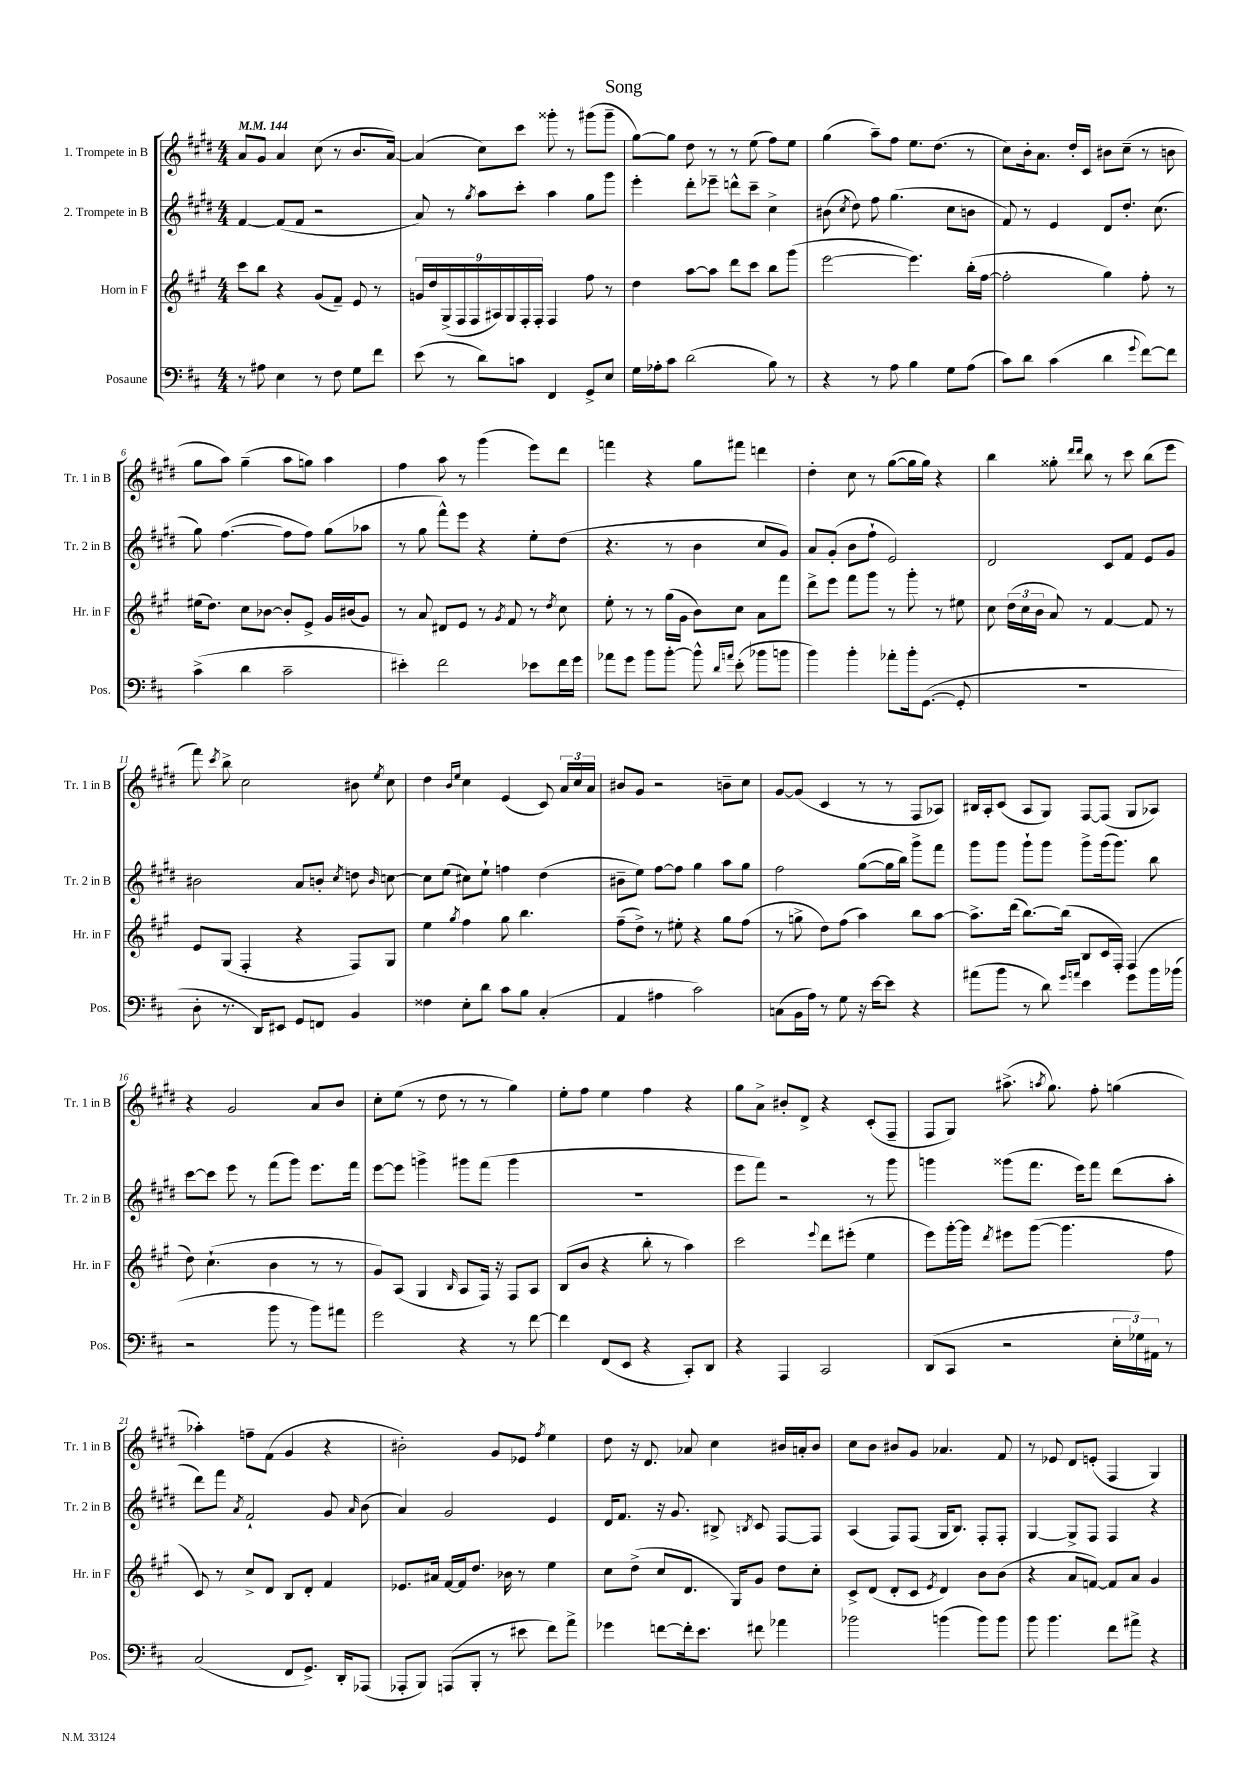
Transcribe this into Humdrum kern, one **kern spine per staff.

**kern	**kern	**kern	**kern
*staff4	*staff3	*staff2	*staff1
*clefF4	*clefG2	*clefG2	*clefG2
*k[f#c#]	*k[f#c#g#]	*k[f#c#g#d#]	*k[f#c#g#d#]
*M4/4	*M4/4	*M4/4	*M4/4
*MM144	*MM144	*MM144	*MM144
8r	8ccc#\L	[4f#/	8a/L
8A#\	8bb\J	.	8g#/J
4E\	4r	(8f#/]L	4a/
.	.	8f#/J	.
8r	(8g#/L	2r	(8cc#\
8F#\	8f#~/J)	.	8r
8G\L	8e/	.	8.b/L
8f#\J	8r	.	.
.	.	.	[16a/Jk)
=	=	=	=
(8e\	18g/LL	8a/)	(4a/]
.	18dd/	.	.
.	(18G#^/	.	.
8r	.	8r	.
.	18F#/	.	.
.	18F#/	.	.
.	.	8qgg#/	.
8d\L)	.	8aa\L	8cc#\L)
.	18A#/)	.	.
.	18G#/	.	.
8c\J	.	8ccc#'\J	8ccc#\J
.	18F#'/	.	.
.	18F#'/JJ	.	.
4FF#/	4F#/	4aa\	8ggg##'\
.	.	.	8r
8GG^/L	8ff#\	8gg#\L	(8ggg#\L
8E/J	8r	8ggg#\J	8ggg#~\J
=	=	=	=
16G\LL	4dd\	4eee'\	[8gg#\L)
16A-'\J	.	.	.
8c#\J	.	.	8gg#\]J
(2d\	[8aa\L	8ddd#'\L	8dd#\
.	8aa\]J	8eee-~\J	8r
.	8ddd\L	8ddd^^\L	8r
.	8ccc#\J	8ccc#~\J	(8ee\
8B\)	8bb\L	4cc#^\	8ff#\L)
8r	(8ggg#\J	.	8ee\J
=	=	=	=
4r	[2eee\	(8b#\	(4gg#\
.	.	8qcc#/	.
.	.	8dd#\)	.
8r	.	8ff#\	8aa~\L)
8A\	.	(4.gg#\	8ff#\J
4B\	4.eee\])	.	8.ee\L
.	.	.	(8.dd#\J
8G\L	.	8cc#\L	.
(8A\J	(16bb'\LL	8b\J	8r
.	[16ff#\JJ	.	.
=	=	=	=
8c#\L)	2ff#'\]	8f#/)	8cc#\L)
8d\J	.	8r	16b'\k
.	.	.	8.a\J
(4c#\	.	4e/	.
.	.	.	16dd#'/LL
.	.	.	16c#/JJ
4d\	4gg#\)	8d#/L	8b#\L
.	.	8.dd#'/J	(8cc#~\J
8qqg/	.	.	.
[8f#\L)	8ff#'\	.	8r
.	.	(8.cc#\	.
8f#\]J	8r	.	8b\
=	=	=	=
(4c#^\	(16ee#\LK	8gg#\)	8gg#\L
.	8.dd\J)	.	.
.	.	([4.ff#\	8aa\J)
4d\	8cc#\L	.	(4gg#~\
.	[8b-\J	.	.
2c#~\	8b-'/]L	8ff#\]L	8aa\L
.	8e^/J	8ff#\J)	8gg\J)
.	16g#/LL	(8gg#\L	4aa\
.	(16b#/J	.	.
.	8g#/J)	8aa-\J	.
=	=	=	=
4e#'\)	8r	8r	4ff#\
.	8a/	8gg#\	.
2f#\	8d#/L	8fff#^^\L)	8aa\
.	8e/J	8eee\J	8r
.	8r	4r	(4ggg#\
.	8qg#/	.	.
.	8f#/	.	.
8e-\L	8r	8ee'\L	8eee\L)
.	8qdd/	.	.
16f#\L	8cc#\	(8dd#\J	8ddd#\J
16g\JJ	.	.	.
=	=	=	=
8a-\L	8ee'\	4.r	4fff\
8g\J	8r	.	.
8b\L	8r	.	4r
[8b'\J	(16gg#\LL	8r	.
.	16g#\JJ	.	.
8b^^\]	8b\L)	4b\	8gg#\L
16qqd/LL	.	.	.
16qqa/JJ	.	.	.
(8e'\	8cc#\J	.	8fff#\J
8b-\L	8a\L	8cc#/L	4ddd\
8b\J	8fff#\J	8g#/J)	.
=	=	=	=
4b\)	8ddd^\L	8a/L	4dd#'\
.	8eee\J	(8g#'/J	.
4b'\	8fff#\L	8b\L	8cc#\
.	8ggg#\J	8ff#`\J	8r
8a-'\L	8r	2e/)	([8gg#\L
16b'\k	8ggg#'\	.	16gg#\]L
([8.GG\J	.	.	16gg#\JJ)
.	8r	.	4r
8GG'/]	8ee#\	.	.
=	=	=	=
1r	8cc#\	2d#/	4bb\
.	(24dd\LL	.	.
.	24cc#\	.	.
.	24b\JJ	.	.
.	8a/)	.	8gg##'\
.	.	.	16qqddd#/LL
.	.	.	16qqddd#/JJ
.	8r	.	8bb\
.	[4f#/	8c#/L	8r
.	.	8f#/J	8ccc#\
.	8f#/]	8e/L	(8bb\L
.	8r	8g#/J	8eee\J
=	=	=	=
8D'\	8e/L	2b#\	8fff#\)
.	.	.	8qccc#/
8.r	(8G#/J	.	8bb^\
.	4F#'/	.	2cc#\
16DD/LK)	.	.	.
8EE#/J	.	.	.
8GG/L	4r	8a/L	.
8FF/J	.	8b'/J	.
.	.	8qcc#/	.
4BB/	8F#/L)	8dd\	8b#\
.	.	16qqb/	8qee/
.	8G#/J	[8cc\	8cc#\
=	=	=	=
4F##\	4ee\	8cc\]L	4dd#\
.	.	(8ee\J	.
.	.	.	16qqb/LL
.	8qgg#/	.	16qqee/JJ
8E'\L	4ff#\	8cc#\L)	4cc#\
8d\J	.	8ee`\J	.
8c#\L	8gg#\	4ff\	(4e/
8B\J	4.bb\	.	.
(4C#'/	.	(4dd#\	8c#/)
.	.	.	24a/LL
.	.	.	24cc#/
.	.	.	24a/JJ
=	=	=	=
4AA/	(8ff#~\L	8b#~\L	8b#/L
.	8dd^\J)	8ee\J)	8g#/J
4A#\	8r	[8ff#\L	2r
.	8ee#'\	8ff#\]J	.
2c#\)	4r	4gg#\	.
.	8gg#\L	8aa\L	8b~\L
.	(8ff#\J	8gg#\J	8cc#\J
=	=	=	=
(8C\L	8r	2ff#\	[8g#/L
16BB\L	8gg^\	.	(8g#/]J
16A\JJ)	.	.	.
8r	8dd\L)	.	4c#/
8G\	(8ff#\J	.	.
16r	4aa\)	([8gg#\L	8r
[16e\LK	.	.	.
8e\]J	.	16gg#\]L	8r
.	.	16bb\JJ)	.
4r	8bb\L	8ggg#^\L	8F#/L
.	[8aa\J	8fff#\J	8A-/J)
=	=	=	=
(8a#\L	8.aa^\]L	8ggg#\L	16B#/LL
.	.	.	16A'/J
8b\J	.	8ggg#\J	(8c#/J
.	(16ddd\Jk	.	.
8r	[8.bb\L)	8ggg#`\L	8A/L
8d\)	.	8ggg#\J	8G#/J)
.	(16bb\]Jk	.	.
16qqg/LL	.	.	.
16qqa/JJ	.	.	.
4e\	8B/L	8ggg#^\L	[8F#/L
.	16c#/L	(16ggg#\k	(8F#/]J
.	16F#'/JJ)	8.ggg#\J)	.
8g\L	(4F#/	.	8G#/L
16b\L	.	8bb\	8A-/J)
(16b-\JJ	.	.	.
=	=	=	=
2r	8dd\)	[8ccc#\L	4r
.	(4.cc#`\	8ccc#\]J	.
.	.	8eee\	2g#/
.	.	8r	.
8b\	4b\	(8fff#\L	.
8r	.	8ggg#\J)	.
8b\L)	8r	8.eee\L	8a/L
8a#\J	8r	.	8b/J
.	.	16fff#\Jk	.
=	=	=	=
2g\	8g#/L)	[8eee\L	8cc#'\L
.	(8A/J	8eee\]J	(8ee\J
.	4G#/	4ggg^\	8r
.	.	.	8dd#\
.	16qqB/	.	.
4r	8A/L	8ggg#\L	8r
.	16F#/Jk)	(8fff#\J	8r
.	16r	.	.
8r	8F#/L	4ggg#\	4gg#\)
[8f#\	8A/J	.	.
=	=	=	=
4f#\]	(8B/L	1r	8ee'\L
.	8b/J	.	8ff#\J
(8FF#/L	4r	.	4ee\
8EE/J	.	.	.
4r	8bb'\	.	4ff#\
.	8r	.	.
8CC#'/L)	4aa\)	.	4r
8DD/J	.	.	.
=	=	=	=
4r	2ccc#\	8eee\L	8gg#\L
.	.	8fff#\J)	8a^\J
4AAA/	.	2r	8b#'/L
.	.	.	8d#^/J
.	8qqeee/	.	.
2CC#/	8ddd\L	.	4r
.	(8eee#'\J	.	.
.	4ee\	8r	(8c#'/L
.	.	8ggg#\	8F#~/J
=	=	=	=
(8DD/L	8eee\L)	4ggg\	8F#/L
8CC#/J	[16ggg#'\L	.	8G#/J)
.	16ggg#\]JJ	.	.
.	8qddd/	.	.
2r	8eee#\L	(8ggg##\L	(8.aa#^\
.	([8ggg#\J	8.fff#\J	.
.	.	.	8qaa/
.	.	.	8.gg#\)
.	4.ggg#\]	.	.
.	.	16eee\LK)	.
.	.	8fff#\J	8ff#'\
24E'\LL	.	(8ddd#\L	(4gg\
24G-\)	.	.	.
24AA#\JJ	.	.	.
8r	8ff#\	8aa'\J	.
=	=	=	=
(2C#/	8c#/)	8ddd#\L)	4aa-'\)
.	8r	8fff#\J	.
.	.	8qa/	.
.	8cc#^/L	2f#`/	8ff~\L
.	8d/J	.	(8f#\J
8FF#/L	8B/L	.	4g#/
8.GG^/J)	8d'/J	.	.
.	4f#/	8g#/	4r
16DD'/LK	.	.	.
.	.	16qqa/	.
(8AAA-/J	.	(8b\	.
=	=	=	=
8AAA-'/L	8.e-/L	4a/)	2b#'\)
8BBB/J)	.	.	.
.	16a#/Jk	.	.
(8AAA/L	[16f#/LL	2g#/	.
.	16f#/]J	.	.
8BBB'/J	8.dd/J	.	.
8r	.	.	8g#/L
.	16b-\	.	.
8e#\	8r	.	8e-/J
.	.	.	8qff#/
8f#\L)	4ee\	4e/	4ee\
8a^\J	.	.	.
=	=	=	=
4g-\	8cc#\L	16d#/LK	8dd#\
.	.	8.f#/J	.
.	(8dd^\J	.	16r
.	.	.	8.d#/
[8f\L	8cc#/L	16r	.
.	.	8.g#/	.
16f'\]k	8.d/J	.	8a-/
8.e\J	.	.	.
.	.	8B#^/	4cc#\
.	16G#/LK)	.	.
.	.	8qB/	.
8f#\	8g#/J	8c#/	.
4a-\	8dd\L	[8F#/L	16b#/LL
.	.	.	16a'/J
.	8cc#'\J	8F#/]J	8b#/J
=	=	=	=
2b-\	8c#^/L	(4A/	8cc#\L
.	(8d/J	.	8b\J
.	8d'/L	8F#/L)	8b#/L
.	8c#/J	(8F#/J	8g#/J
.	8qe/	.	.
(4b\	4d/)	16G#/LK	4.a-/
.	.	8.B/J)	.
8b\L)	8b\L	8F#'/L	.
8b\J	(8b\J	8F#'/J	8f#/
=	=	=	=
8b\	4r	[4G#/	8r
4.b\	.	.	8e-/
.	8a/L	8G#^/]L	8d#/L
.	[8f/J)	8F#/J	(8e'/J
8f#\L	8f/]L	4F#/	4F#/
8a#^\J	8a/J	.	.
4r	4g#/	4r	4G#/)
==	==	==	==
*-	*-	*-	*-
